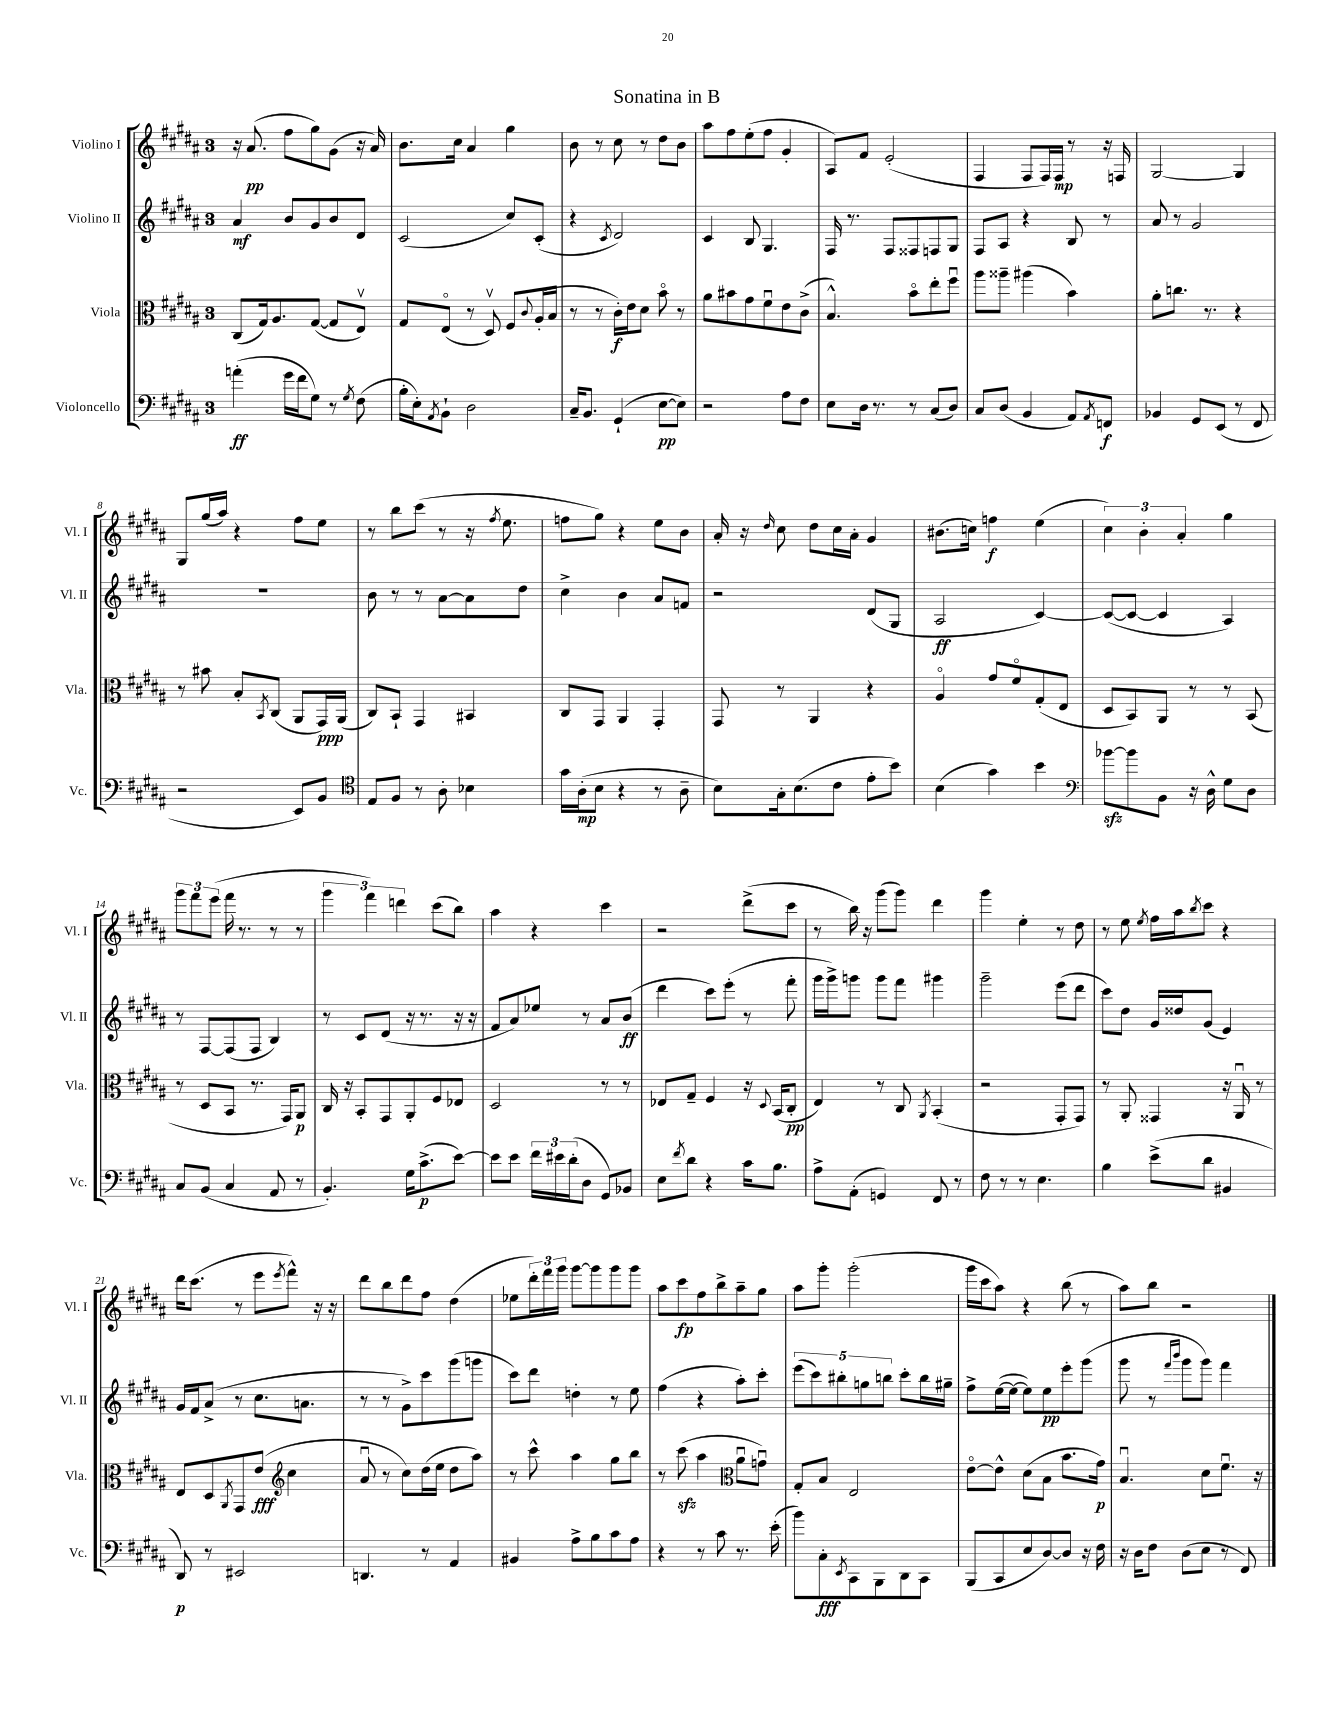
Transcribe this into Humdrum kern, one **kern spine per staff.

**kern	**kern	**kern	**kern
*staff4	*staff3	*staff2	*staff1
*clefF4	*clefC3	*clefG2	*clefG2
*k[f#c#g#d#a#]	*k[f#c#g#d#a#]	*k[f#c#g#d#a#]	*k[f#c#g#d#a#]
*M3/4	*M3/4	*M3/4	*M3/4
(4a'\	(8C#/L	4a#/	16r
.	.	.	(8.a#/
.	16G#/k)	.	.
.	8.A#/	.	.
16g#\LL	.	8b/L	8ff#\L
16f#\J	.	.	.
8G#\J)	([8G#/J	8g#/	8gg#\)
8r	8G#/]L	8b/	(8g#\J
8qG#/	.	.	.
(8F#\	8Ev/J)	8d#/J	16r
.	.	.	16a#/)
=	=	=	=
16B'\LL	8G#/L	(2c#/	8.b\L
16E'\J)	.	.	.
8qAA#/	.	.	.
8BB`\J	(8Eo/J	.	.
.	.	.	16cc#\Jk
2D#\	8r	.	4a#/
.	8D#v/)	.	.
.	8F#/L	8cc#/L)	4gg#\
.	8qqc#/	.	.
.	(16A#'/L	(8c#'/J	.
.	16B/JJ	.	.
=	=	=	=
16C#~/LK	8r	4r	8b\
8.BB/J	.	.	.
.	8r	.	8r
.	.	8qc#/	.
(4GG#`/	16c#'\LL)	2d#/)	8cc#\
.	16e\J	.	.
.	8d#\J	.	8r
[8E\L	8bo\	.	8dd#\L
8E\]J)	8r	.	8b\J
=	=	=	=
2r	8a#\L	4c#/	8aa#\L
.	8b#\	.	8ff#\
.	8g#\	8B/	(8ee'\
.	8f#u\	4.G#/	8ff#\J
8A#\L	8e\	.	4g#'/
8F#\J	(8c#^\J	.	.
=	=	=	=
8E\L	4.B^^/)	16F#/	8A#/L)
.	.	8.r	.
16D#\Jk	.	.	8f#/J
8.r	.	.	.
.	.	8F#/L	(2e'/
8r	8bo\L	8F##/	.
(8C#/L	8ee'\	8F/	.
8D#/J)	8ff#u\J	8G#/J	.
=	=	=	=
8C#/L	8aa#\L	8F#/L	4F#/
(8D#/J	8aa##~\J	8A#/J	.
4BB/	(4aa#\	4r	8F#/L
.	.	.	16F#/L)
.	.	.	16F#/JJ
8AA#/L)	4b\)	8B/	8r
8qAA#/	.	.	.
8FF/J	.	8r	16r
.	.	.	16F/
=	=	=	=
4BB-/	8a#'\L	8a#/	[2G#/
.	8.cc\J	8r	.
8GG#/L	.	2g#/	.
.	8.r	.	.
(8EE/J	.	.	.
8r	4r	.	4G#/]
8FF#/	.	.	.
=	=	=	=
2r	8r	2.r	8G#/L
.	8b#\	.	(16gg#/L
.	.	.	16aa#/JJ)
.	8B'/L	.	4r
.	8qBB/	.	.
.	(8C#/J	.	.
8EE/L)	8AA#/L	.	8ff#\L
8BB/J	16GG#/L)	.	8ee\J
.	(16AA#/JJ	.	.
=	=	=	=
*clefC4	*	*	*
8E/L	8C#/L)	8b\	8r
8F#/J	8BB`/J	8r	8bb\L
8r	4GG#/	8r	(8ccc#\J
8A#'\	.	[8a#\L	8r
4B-\	4BB#/	8a#\]	16r
.	.	.	8qff#/
.	.	.	8.ee\
.	.	8dd#\J	.
=	=	=	=
16g#\LL	8C#/L	4cc#^\	8ff\L
(16A#'\J	.	.	.
8B\J	8GG#/J	.	8gg#\J)
4r	4AA#/	4b\	4r
8r	4GG#'/	8a#/L	8ee\L
8A#~\	.	8f/J	8b\J
=	=	=	=
8B\L)	8GG#/	2r	16a#'/
.	.	.	16r
.	.	.	16qqdd#/
16G#'\k	8r	.	8cc#\
(8.B\	.	.	.
.	4AA#/	.	8dd#\L
8c#\J	.	.	16cc#\L
.	.	.	16a#'\JJ
8e'\L	4r	(8d#/L	4g#/
8b\J)	.	8G#/J	.
=	=	=	=
(4B\	4A#o/	2A#/	(8.b#\L
.	.	.	16cc\Jk)
4g#\)	8g#/L	.	4ff\
.	8f#o/	.	.
4b\	(8G#'/	[4c#/)	(4ee\
.	8E/J	.	.
=	=	=	=
*clefF4	*	*	*
[8b-\L	8D#/L	(8c#/_L	6cc#\)
8b-\]	8BB/)	8c#/_J	.
.	.	.	6b'\
8BB\J	8AA#/J	4c#/]	.
.	.	.	6a#'/
16r	8r	.	.
16D#^^\	.	.	.
8G#\L	8r	4A#/)	4gg#\
8D#\J	(8BB/	.	.
=	=	=	=
8C#/L	8r	8r	12ggg#\L
.	.	.	12fff#\
(8BB/J	8D#/L	[8F#/L	.
.	.	.	(12eee\J
4C#/	8BB/J	(8F#/]	16fff#\
.	.	.	8.r
.	8.r	8F#/J	.
8AA#/	.	4B/)	8r
.	16GG#/LK)	.	.
8r	8AA#/J	.	8r
=	=	=	=
4.BB'/)	16C#/	8r	6ggg#\
.	16r	.	.
.	8BB'/L	8c#/L	.
.	.	.	6fff#\)
.	8GG#/	(8d#/J	.
.	.	.	6ddd\
16G#\LK	8AA#'/	16r	.
(8.c#^\	.	8.r	.
.	8F#/	.	(8ccc#\L
[8e\J)	8E-/J	16r	8bb\J)
.	.	16r	.
=	=	=	=
8e\]L	2D#/	8f#/L	4aa#\
8e\J	.	8a#/)	.
24f#\LL	.	8ee-/J	4r
24e#\	.	.	.
(24d#'\J	.	.	.
8D#\J	.	8r	.
8GG#/L)	8r	8a#/L	4ccc#\
8BB-/J	8r	(8b/J	.
=	=	=	=
8E\L	8E-/L	4ddd#\	2r
8qf#/	.	.	.
8d#\J	8G#~/J	.	.
4r	4F#/	8ccc#\L)	.
.	.	(8eee'\J	.
16c#\LK	16r	8r	(8ddd#^\L
.	8qqD#/	.	.
8.B\J	(16BB/LK	.	.
.	8C#'/J	8fff#'\	8ccc#\J
=	=	=	=
8A#^\L	4E/)	16ggg#\LL	8r
.	.	16ggg#^\J)	.
(8AA#'\J	.	8ggg\J	16bb\)
.	.	.	16r
4GG/)	8r	8ggg\L	(8ggg#\L
.	8C#/	8fff#\J	8ggg#\J)
.	8qAA#/	.	.
8FF#/	(4BB'/	4ggg#\	4ddd#\
8r	.	.	.
=	=	=	=
8F#\	2r	2ggg#~\	4ggg#\
8r	.	.	.
8r	.	.	4ee'\
4.E\	.	.	.
.	8GG#'/L	(8eee\L	8r
.	8GG#/J)	8ddd#\J	8dd#\
=	=	=	=
4B\	8r	8ccc#\L)	8r
.	8AA#'/	8dd#\J	8ee\
.	.	.	8qee/
(8e^\L	4GG##/	16g#/LL	16ff#\LL
.	.	16dd##/J	16aa#\J
.	.	.	8qbb/
8d#\J	.	(8g#/J	8ccc#\J
4BB#/	16r	4e/)	4r
.	16AA#u/	.	.
.	8r	.	.
=	=	=	=
8DD#/)	8E/L	16g#/LL	16ddd#\LK
.	.	16f#/J	(8.ccc#\J
8r	8D#/	(8a#^/J	.
.	8qAA#/	.	.
2EE#/	8GG#/	8r	8r
.	(8e/J	8.cc#\L	8eee\L
*	*clefG2	*	*
.	.	.	8qeee/
.	4cc#\	.	8fff#^^\J)
.	.	8.a\J	.
.	.	.	16r
.	.	.	16r
=	=	=	=
4.DD/	8a#u/	8r	8ddd#\L
.	8r	8r	8bb\
.	8cc#\L)	8g#^\L)	8ddd#\
8r	(16dd#\L	8ccc#\	8ff#\J
.	16ee\JJ	.	.
4AA#/	8dd#\L	(8ggg#\	(4dd#\
.	8aa#\J)	8ggg\J	.
=	=	=	=
4BB#/	8r	8ccc#\L)	8ee-\L
.	8ccc#^^\	8ddd#\J	24ddd#'\L)
.	.	.	24fff#\
.	.	.	24ggg#\JJ
8A#^\L	4aa#\	4dd'\	[8ggg#\L
8B\	.	.	8ggg#\]
8c#\	8gg#\L	8r	8ggg#\
8A#\J	8bb\J	8ee\	8ggg#\J
=	=	=	=
4r	8r	(4ff#\	8aa#\L
.	(8ccc#\	.	8ccc#\
8r	4aa#\	4r	8ff#\
8c#\	.	.	8bb^\
*	*clefC3	*	*
8.r	8a#u\L	8aa#'\L)	8aa#~\
.	8gu\J)	8ccc#'\J	8gg#\J
(16e'\	.	.	.
=	=	=	=
8b\L)	8G#'/L	(10eee\L	8aa#\L
.	.	10ccc#\)	.
8C#'\	8B/J	.	8ggg#'\J
.	.	10bb#'\	.
8qEE/	.	.	.
8CC#\	2E/	.	(2ggg#'\
.	.	10gg\	.
8BBB\	.	.	.
.	.	10bb\J	.
8DD#\	.	8ccc#'\L	.
8CC#\J	.	16bb\L	.
.	.	16gg#~\JJ	.
=	=	=	=
(8BBB/L	[8eo\L	8ff#^\L	16ggg#\LL
.	.	.	16ccc#\J
8CC#/	8e^^\]J	([16ee\L	8aa#\J)
.	.	16ee\_JJ	.
8E/	(8d#\L	8ee\]L)	4r
[8D#/)	8B\J	8ee\	.
8D#/]J	8.b\L	8eee'\	(8bb\
16r	.	(8ggg#\J	8r
16F#\	16g#\Jk)	.	.
=	=	=	=
16r	4.Bu/	8ggg#\	8aa#\L)
16D#\LK	.	.	.
8F#\J	.	8r	8bb\J
.	.	16qqfff#/LL	.
.	.	16qqbbb/JJ	.
(8D#\L	.	8ggg#\L	2r
8E\J	8d#\L	8ggg#\J)	.
8r	8.f#u\J	4fff#\	.
8FF#/)	.	.	.
.	16r	.	.
==	==	==	==
*-	*-	*-	*-
